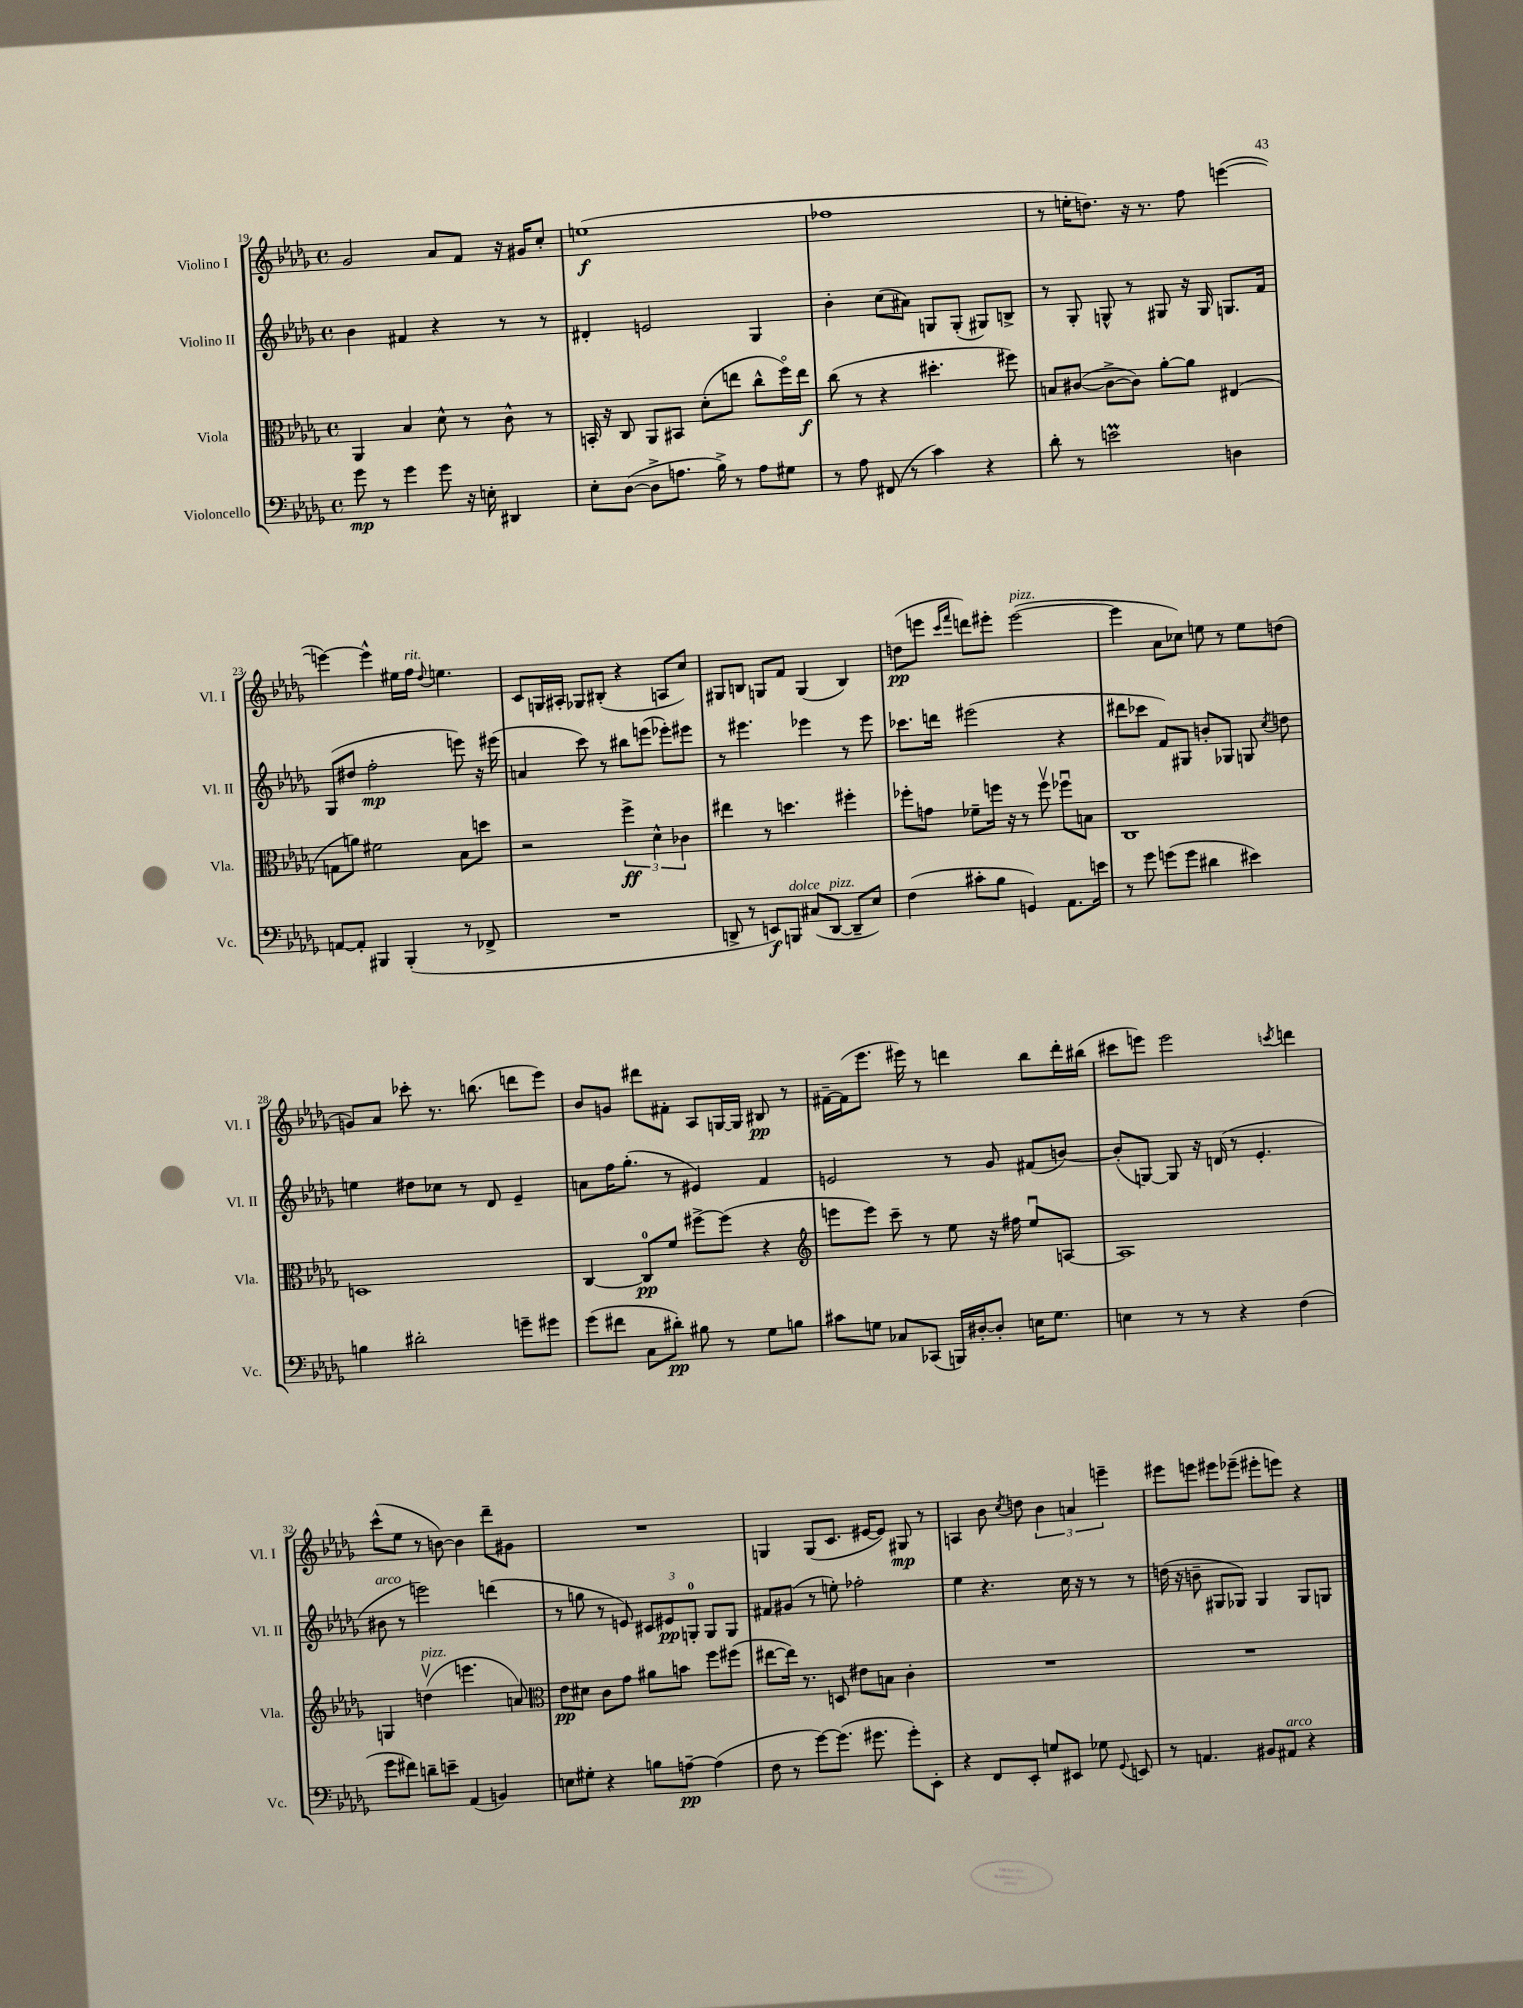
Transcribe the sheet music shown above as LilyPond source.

<<
\new StaffGroup <<
\new Staff = "s0" \with { instrumentName = "Violino I" shortInstrumentName = "Vl. I" } {
    \clef treble \key des \major \defaultTimeSignature \time 4/4
    \autoBeamOff ges'2 aes'8[ f'8] r16 gis'16[ c''8]-. |
    e''1\f( |
    fes''1 |
    r8 e''16[-. d''8.]) r16 r8. f''8 e'''4~( |
    e'''4~) e'''4-^ eis''16[ f''16]^\markup { \italic "rit." } \appoggiatura { des''8 } e''4. |
    c'8[ g16 ais16]-. ges8[ bis8]-.( r4 a8[ c''8]) |
    gis8[ b8] g8[ f'8] g4( b4) |
    d''8[\pp( e'''8] \grace { c'''16[ f'''16] } d'''8[) eis'''8]-. eis'''2~^\markup { \italic "pizz." }( |
    eis'''4 aes'8[ ces''8]) e''8 r8 e''8[ d''8]( |
    g'8[) aes'8] ces'''8-. r8. b''8.( d'''8[ ees'''8]) |
    bes'8[ g'8] dis'''8[ fis'8]-. aes8[ g16~ g16] bis8\pp r8 |
    fis'16[~-- fis'16( ees'''8.] eis'''16) r8 d'''4 bes''8[ d'''16-. bis''16]( |
    cis'''8[ e'''8]) e'''2 \acciaccatura { c'''8 } d'''4 |
    c'''8[-^( ees''8] r8 b'8~) b'4 des'''8[-- gis'8] |
    R1 |
    g4 g8[( c'8.] eis'16[~ eis'8]) gis8\mp r8 |
    a4 bes'8 \acciaccatura { c''8 } d''8 \tuplet 3/2 { bes'4 a'4 e'''4-- } |
    eis'''8[ e'''8] eis'''8[ ees'''8]--( eis'''8[-. e'''8]) r4 \bar "|." |
}
\new Staff = "s1" \with { instrumentName = "Violino II" shortInstrumentName = "Vl. II" } {
    \clef treble \key des \major \defaultTimeSignature \time 4/4
    \autoBeamOff bes'4 fis'4 r4 r8 r8 |
    dis'4-. e'2 ges4 |
    bes'4-. c''8[( ais'8]) g8[ g8]-.( gis8[) b8]-> |
    r8 ges8-. g8-^ r8 gis8 r16 gis16 g8.[ f'16] |
    ges8[( dis''8] f''2-.\mp e'''8) r16 eis'''16( |
    a'4 c'''8) r8 bis''8[ e'''8]( ees'''8[-.) eis'''8] |
    r8 eis'''4. ees'''4 r8 ees'''8 |
    ces'''8.[ d'''16] eis'''2( r4 |
    dis'''8[ ces'''8] f'8[) gis8] b'8[-. ges8] g8 \acciaccatura { c''8 } d''8 |
    e''4 dis''8[ ces''8] r8 des'8 ees'4-- |
    a'8[ f''16 ges''8.]-.( r8 eis'4) f'4 |
    e'2 r8 ges'8 fis'8[( b'8]~) |
    b'8[-.( g8]~) g8 r16 d'16( r8 ees'4.-. |
    bis'8^\markup { \italic "arco" } r8 e'''2) d'''4( |
    r8 g''8 r8 e'8) \tuplet 3/2 { cis'8[ eis'8\pp g8]-0-. } g8[ g8] |
    fis'8[ gis'8]( r8 e''8-.) fes''2-. |
    ees''4 r4. c''16 r16 r8 r8 |
    d''16( r16 b'8-- gis8[ ges8]) ges4 ges8[ g8] \bar "|." |
}
\new Staff = "s2" \with { instrumentName = "Viola" shortInstrumentName = "Vla." } {
    \clef alto \key des \major \defaultTimeSignature \time 4/4
    \autoBeamOff aes,4 bes4 des'8-^ r8 c'8-^ r8 |
    b,16-. r16 c8 aes,8[ bis,8] des'8[-.( e''8] c''8[-^ f''16\flageolet) e''16]\f |
    c''8( r8 r4 dis''4.-. fis''8) |
    b8[ cis'8]~( cis'8[~-> cis'8]) aes'8[~-. aes'8] eis4( |
    g8[ a'8]) fis'2 bes8[ d''8] |
    r2 \tuplet 3/2 { f''4->\ff des'4-^ ces'4 } |
    eis''4 r8 d''4. fis''4-. |
    fes''8[-. g'8] fes'8[-- f''16] r16 r8 f''8\upbow fes''8[\downbow b8] |
    c1 |
    d1 |
    c4~ c8[-0\pp f'8] fis''8[~-> fis''8]( r4 |
    \clef treble e'''8[ e'''8]) c'''8-- r8 ees''8 r16 fis''16 ees''8[\downbow a8]~ |
    a1 |
    g4 d''4\upbow^\markup { \italic "pizz." }( e'''4. a'8) |
    \clef alto ees'8[\pp dis'8] c'8[ ges'8] ais'8[ b'8] f''8[ fis''8]( |
    eis''8[~ eis''16]) r8. d8 eis'8[ b8] c'4-. |
    R1 |
    R1 \bar "|." |
}
\new Staff = "s3" \with { instrumentName = "Violoncello" shortInstrumentName = "Vc." } {
    \clef bass \key des \major \defaultTimeSignature \time 4/4
    \autoBeamOff ges'8\mp r8 ges'4 ges'8 r16 e16-. dis,4 |
    ees8[-. des8]~( des8[-> a8.] bes16->) r8 a8[ gis8] |
    r8 aes8 fis,8( r8 c'4) r4 |
    des'8-. r8 e'2\prall d4 |
    a,8[~ a,8]-. bis,,4 bis,,4-.( r8 fes,8-> |
    R1 |
    d,8-> r8 e,8[\f) b,,8]^\markup { \italic "dolce" } cis8[( d,8]~^\markup { \italic "pizz." } d,8[-- ees8]) |
    f4( cis'8[-. bes8] g,4) aes,8.[ e'16] |
    r8 ges'8 g'8[( g'8] dis'4 eis'4) |
    b4 dis'2-. g'8[-- gis'8] |
    ges'8[( fis'8] c8[ dis'8]-.\pp) bis8 r8 ges8[ b8] |
    cis'8[ g8] ces8[ ces,8]( b,,16[) dis16~-. dis8]-. e16[ g8.] |
    e4 r8 r8 r4 f4( |
    ges'8[ fis'8]) d'8[-- e'8]-- aes,4( b,4) |
    e8[ gis8]-. r4 b8[ a8]~--\pp a4( |
    f8 r8 ges'8[~) ges'8.]( gis'8. gis'8[-.) ees,8]-. |
    r4 f,8[ ees,8]-. g8[ eis,8] ges8 \appoggiatura { ges,8 } e,8 |
    r8 a,4. bis,8[ ais,8]^\markup { \italic "arco" } r4 \bar "|." |
}
>>
>>
\layout { \context { \Score currentBarNumber = #19 } }
